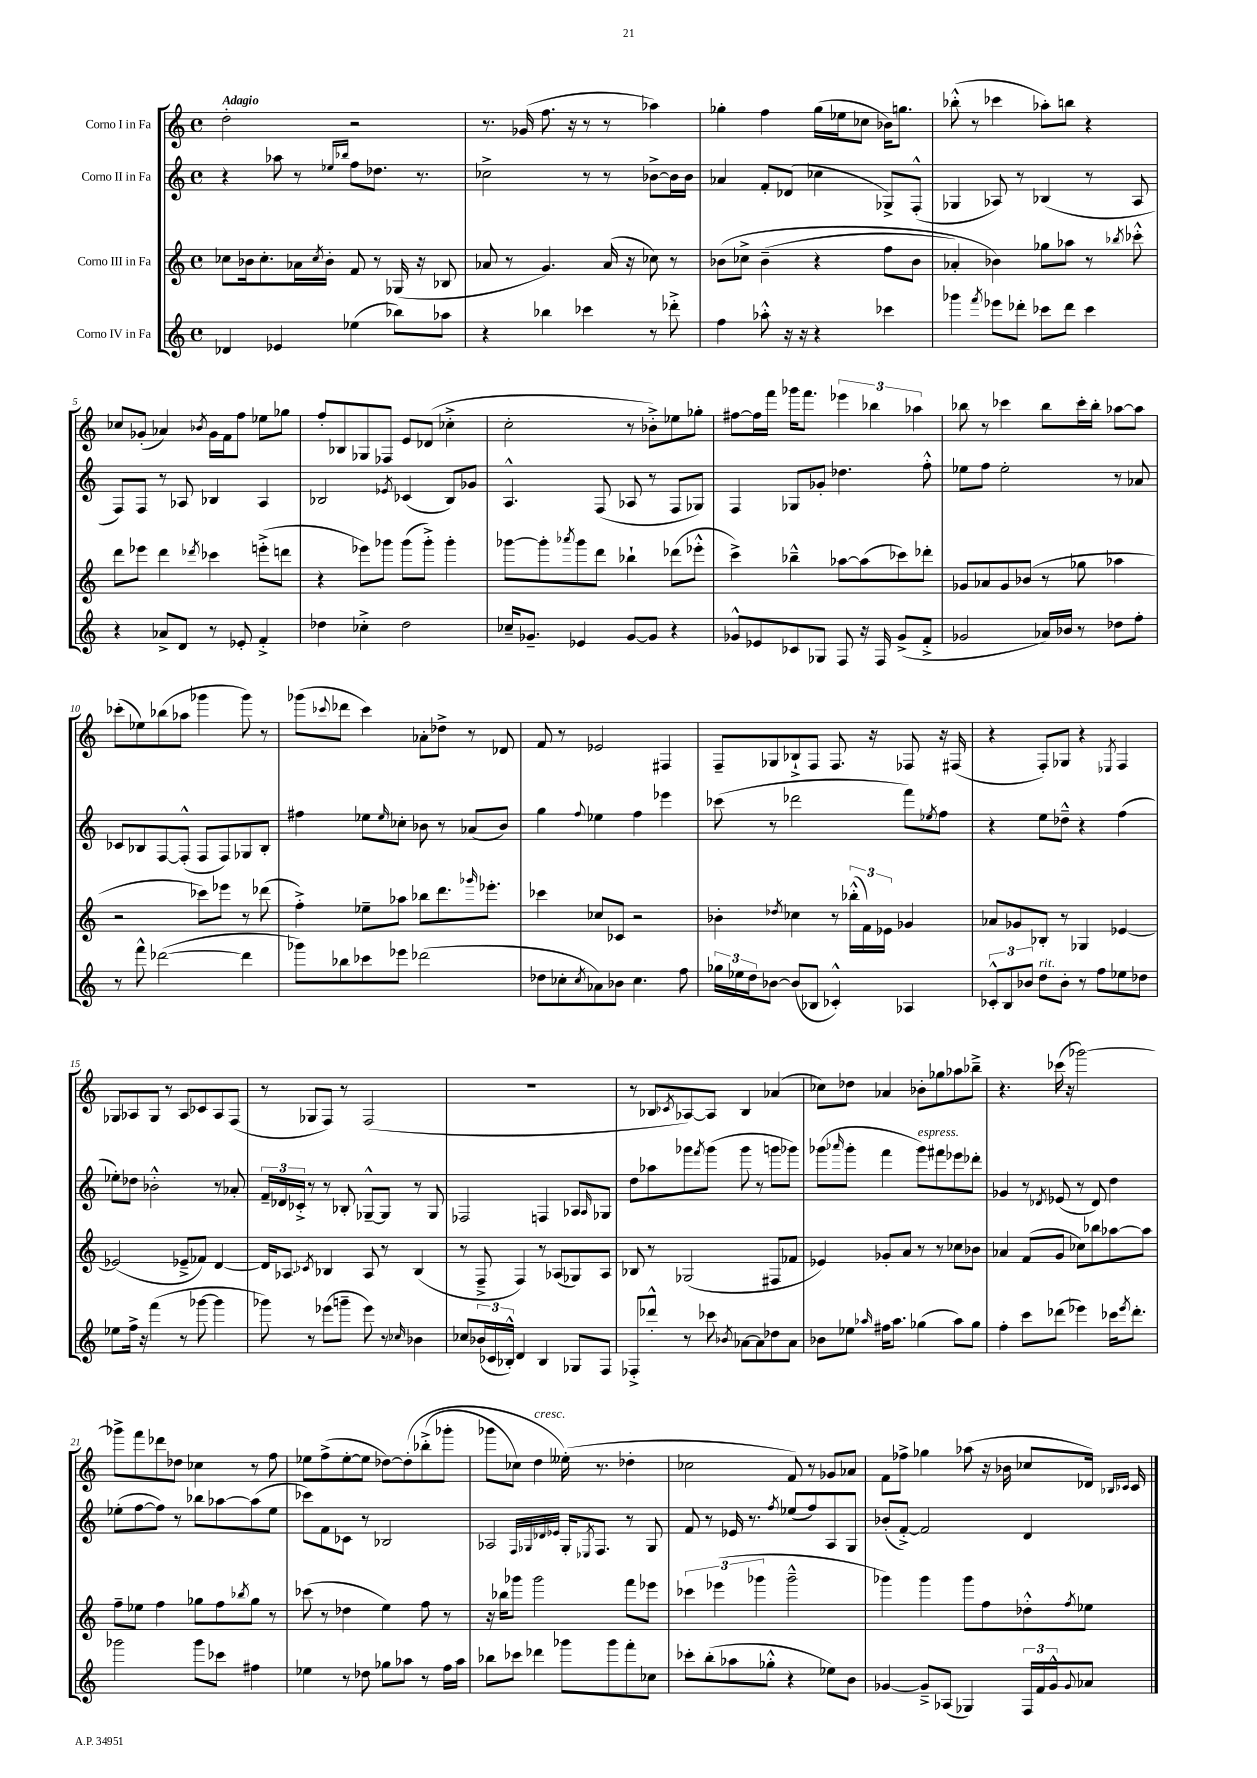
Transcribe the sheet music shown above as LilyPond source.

<<
\new StaffGroup <<
\new Staff = "s0" \with { instrumentName = "Corno I in Fa" } {
    \clef treble \key c \major \defaultTimeSignature \time 4/4 \tempo "Adagio"
    d''2-. r2 |
    r8. ges'16( f''8. r16 r8 r8 aes''4) |
    ges''4-. f''4 ges''16( ees''16 ces''8 bes'16) g''8. |
    bes''8-.-^( r8 ces'''4 aes''8-.) b''8 r4 |
    ces''8 ges'8-.( aes'4) \acciaccatura { bes'8 } ges'16 f'16 f''8 ees''8 ges''8 |
    f''8-. bes8 ges8 fes8 e'8 des'8( ces''4-.-> |
    c''2-. r8 bes'8-.->) ees''8 ges''8-. |
    fis''8~ fis''16 f'''16 ges'''16 f'''8. \tuplet 3/2 { ees'''4 bes''4 aes''4 } |
    bes''8 r8 ces'''4 bes''8 ces'''16-. bes''16-. aes''8~ aes''8 |
    ces'''8-.( ees''8) bes''8( aes''8 ges'''4 ges'''8) r8 |
    ges'''8( \appoggiatura { ces'''8 } des'''8 ces'''4) aes'8-. des''8-> r8 des'8 |
    f'8 r8 ees'2 fis4 |
    f8-- ges8 bes8-!-> f8 f8. r16 fes8 r16 fis16( |
    r4 f8-.) ges8 r4 \acciaccatura { ees8 } f4 |
    ges8 aes8 ges8 r8 aes8 ces'8 aes8 f8( |
    r8 ges8 f8) r8 f2( |
    R1 |
    r8 bes8 \acciaccatura { ces'8 } aes8~) aes8 bes4 aes'4( |
    ces''8) des''8 aes'4 bes'8-. ges''8 aes''8 bes''8---> |
    r4. ces'''16( r16 ges'''2~) |
    ges'''8-> f'''8 des'''8 des''8 ces''4 r8 f''8 |
    ees''8 f''8->( ees''8~-. ees''8 des''8~) des''8-.\( bes''8-.->( ges'''8-. |
    ges'''8 ces''8) d''4^\markup { \italic "cresc." } eeses''16-.(\) r8. des''4-. |
    ces''2 f'8) r8 ges'8 aes'8 |
    f'8 fes''8-> ges''4 aes''8( r16 bes'16 ces''8 des'16) \grace { bes16 ces'16 } ces'16 \bar "|." |
}
\new Staff = "s1" \with { instrumentName = "Corno II in Fa" } {
    \clef treble \key c \major \defaultTimeSignature \time 4/4
    r4 aes''8 r8 \grace { ees''16 bes''16 } f''8 des''8. r8. |
    ces''2-> r8 r8 bes'8~-> bes'16 bes'16 |
    aes'4 f'8-. des'8( ces''4 ges8->) f8-.-^( |
    ges4 aes8) r8 bes4( r8 aes8 |
    f8) f8 r8 aes8 bes4 aes4 |
    bes2 \acciaccatura { ees'8 } ces'4( bes8) ges'8 |
    a4.-^ f8( aes8 r8 f8 ges8) |
    f4 ges8 ges'8-. des''4. f''8-.-^ |
    ees''8 f''8 ees''2-. r8 aes'8 |
    ces'8 bes8 f8~ f8-.-^( f8 f8) ges8 bes8-. |
    fis''4 ees''8 \grace { ees''16 } ces''8-. bes'8 r8 aes'8( bes'8) |
    g''4 \appoggiatura { f''8 } ees''4 f''4 ees'''4 |
    ces'''8( r8 des'''2 f'''8) \acciaccatura { ees''8 } f''8 |
    r4 e''8 des''8---^ r4 f''4( |
    ees''8-.) des''8 bes'2-.-^ r8 aes'8-. |
    \tuplet 3/2 { f'16-- des'16 ces'16-.-> } r8 r8 bes8-. ges8~---^ ges8 r8 ges8 |
    fes2 f4 aes8 \grace { aes16 } ges8 |
    d''8 aes''8 ges'''8 \acciaccatura { f'''8 } ges'''8( ges'''8 r8 g'''8 ges'''8) |
    ges'''8( \grace { aes'''16 } ges'''8-. f'''4 ges'''8^\markup { \italic "espress." }) fis'''8 ees'''8 des'''8-. |
    ges'4 r8 \acciaccatura { des'8 } ees'8( r8 des'8) d''4 |
    ees''8-.( f''8~ f''8) r8 bes''8 aes''8~ aes''8( ees''8 |
    ces'''8) f'8 ces'8 r8 bes2 |
    aes2 \grace { f32 ges32 des'32 ees'32 } ges16-. \acciaccatura { ees8 } f8. r8 ges8 |
    f'8 r8 ees'16 r8. \acciaccatura { f''8 } ees''8( f''8) a8 g8 |
    bes'8-.( f'8~-.->) f'2 d'4 \bar "|." |
}
\new Staff = "s2" \with { instrumentName = "Corno III in Fa" } {
    \clef treble \key c \major \defaultTimeSignature \time 4/4
    ces''8 bes'16 ces''8.-. aes'16 \acciaccatura { ces''8 } bes'16-. f'8 r8 ges16( r16 bes8 |
    aes'8 r8 g'4.) aes'16( r16 ces''8) r8 |
    bes'8\( ces''8-> bes'4--( r4 f''8 bes'8 |
    aes'4-.) bes'4\) ges''8 aes''8 r8 \acciaccatura { bes''8 } ces'''8-.-^ |
    d'''8 ees'''8 d'''4 \acciaccatura { des'''8 } ces'''4 e'''8-.->( d'''8 |
    r4 ees'''8) ges'''8 ges'''8( ges'''8-.->) ges'''4-. |
    ges'''8~ ges'''8-. \acciaccatura { aes'''8 } ges'''8 d'''8 bes''4-! des'''8( ees'''8-.-^ |
    c'''4->) bes''4---^ aes''8~ aes''8( ces'''8) des'''8-. |
    ges'8 aes'8 ges'8 bes'8( r8 ges''8 aes''4 |
    r2 ces'''8) ees'''8 r8 des'''8( |
    f''4-.->) ees''8-- aes''8 bes''8 d'''8. \grace { ges'''16 } ees'''8.-. |
    ces'''4 ces''8 ces'8 r2 |
    bes'4-. \acciaccatura { des''8 } ces''4 r8 \tuplet 3/2 { bes''16-.-^( f'16) ees'16 } ges'4 |
    aes'8 ges'8 bes8-. r8 ges4 ees'4~ |
    ees'2( ees'8---> fes'8) d'4~ |
    d'16 aes8. \acciaccatura { ces'8 } bes4 aes8 r8 bes4( |
    r8 f8---> f4) r8 aes8( ges8) aes8 |
    bes8 r8 ges2( fis8 fes'8 |
    ees'4) ges'8-. a'8 r8 r8 ces''8 bes'8 |
    aes'4 f'8( g'8 ces''8) bes''8 aes''8~ aes''8 |
    f''8-- ees''8 f''4 ges''8 f''8 \acciaccatura { bes''8 } ges''8 r8 |
    ces'''8( r8 des''4 e''4) f''8 r8 |
    r16 bes''16 ges'''8 ges'''2 f'''8 ees'''8 |
    \tuplet 3/2 { ces'''4 ees'''4( ges'''4 } ges'''2---^ |
    ges'''4) ges'''4 ges'''8 f''8 des''8-.-^ \acciaccatura { f''8 } ees''8 \bar "|." |
}
\new Staff = "s3" \with { instrumentName = "Corno IV in Fa" } {
    \clef treble \key c \major \defaultTimeSignature \time 4/4
    des'4 ees'4 ees''4( bes''8) aes''8 |
    r4 bes''4 ces'''4 r8 des'''8-.-> |
    f''4 aes''8-.-^ r16 r16 r4 ces'''4 |
    ges'''4 \acciaccatura { f'''8 } ees'''8 des'''8-. ces'''8 des'''8 ces'''4 |
    r4 aes'8-> d'8 r8 ees'8-. f'4-.-> |
    des''4 ces''4-.-> des''2 |
    ces''16-- ges'8.-- ees'4 ges'8~ ges'8 r4 |
    ges'8-^ ees'8 ces'8 ges8 f8 r16 f16 ges'8->( f'8-.-> |
    ges'2 aes'16) bes'16 r8 des''8 f''8-. |
    r8 f'''8-^ des'''2~( des'''4 |
    ges'''8) bes''8 ces'''8 ees'''8 des'''2( |
    des''8 ces''8-. \acciaccatura { ces''8 } aes'8) bes'8 ces''4. f''8 |
    \tuplet 3/2 { ges''16 ees''16 d''16 } bes'8~ bes'8( bes8 ces'4-.-^) aes4 |
    \tuplet 3/2 { ces'8-.-^ b8 bes'8 } d''8^\markup { \italic "rit." } bes'8-. r8 f''8 ees''8 des''8 |
    ees''8 f''16-> r16 f'''4( r8 ges'''8~ ges'''4 |
    ges'''8) r8 ees'''8( g'''8-- ees'''8) r8 \grace { ces''16 } bes'4 |
    ces''8 \tuplet 3/2 { bes'16( ces'16 bes16-.-^) } d'4 bes4 ges8 f8 |
    fes8-.-> des'''8-.-^ r8 ces'''8 \acciaccatura { bes'8 } aes'8~ aes'8 des''8 aes'8 |
    bes'8 ees''8 \grace { aes''16 } fis''16 aes''8. ges''4( aes''8) ges''8 |
    f''4-. c'''8 des'''8( ees'''4) ces'''16 \acciaccatura { ees'''8 } des'''8.-. |
    ges'''2 ges'''8 ces'''8 fis''4 |
    ees''4 r8 des''8 ges''8 aes''8 r8 f''16 aes''16 |
    bes''8 ces'''8 des'''4 ges'''8 ges'''8 f'''8-. ces''8 |
    ces'''8-. b''8-.( aes''8 ges''8-.-^ r4 ees''8) b'8 |
    ges'4~ ges'8---> aes8( ges4) \tuplet 3/2 { f16 f'16 ges'16-^ } \appoggiatura { ges'8 } aes'8 \bar "|." |
}
>>
>>
